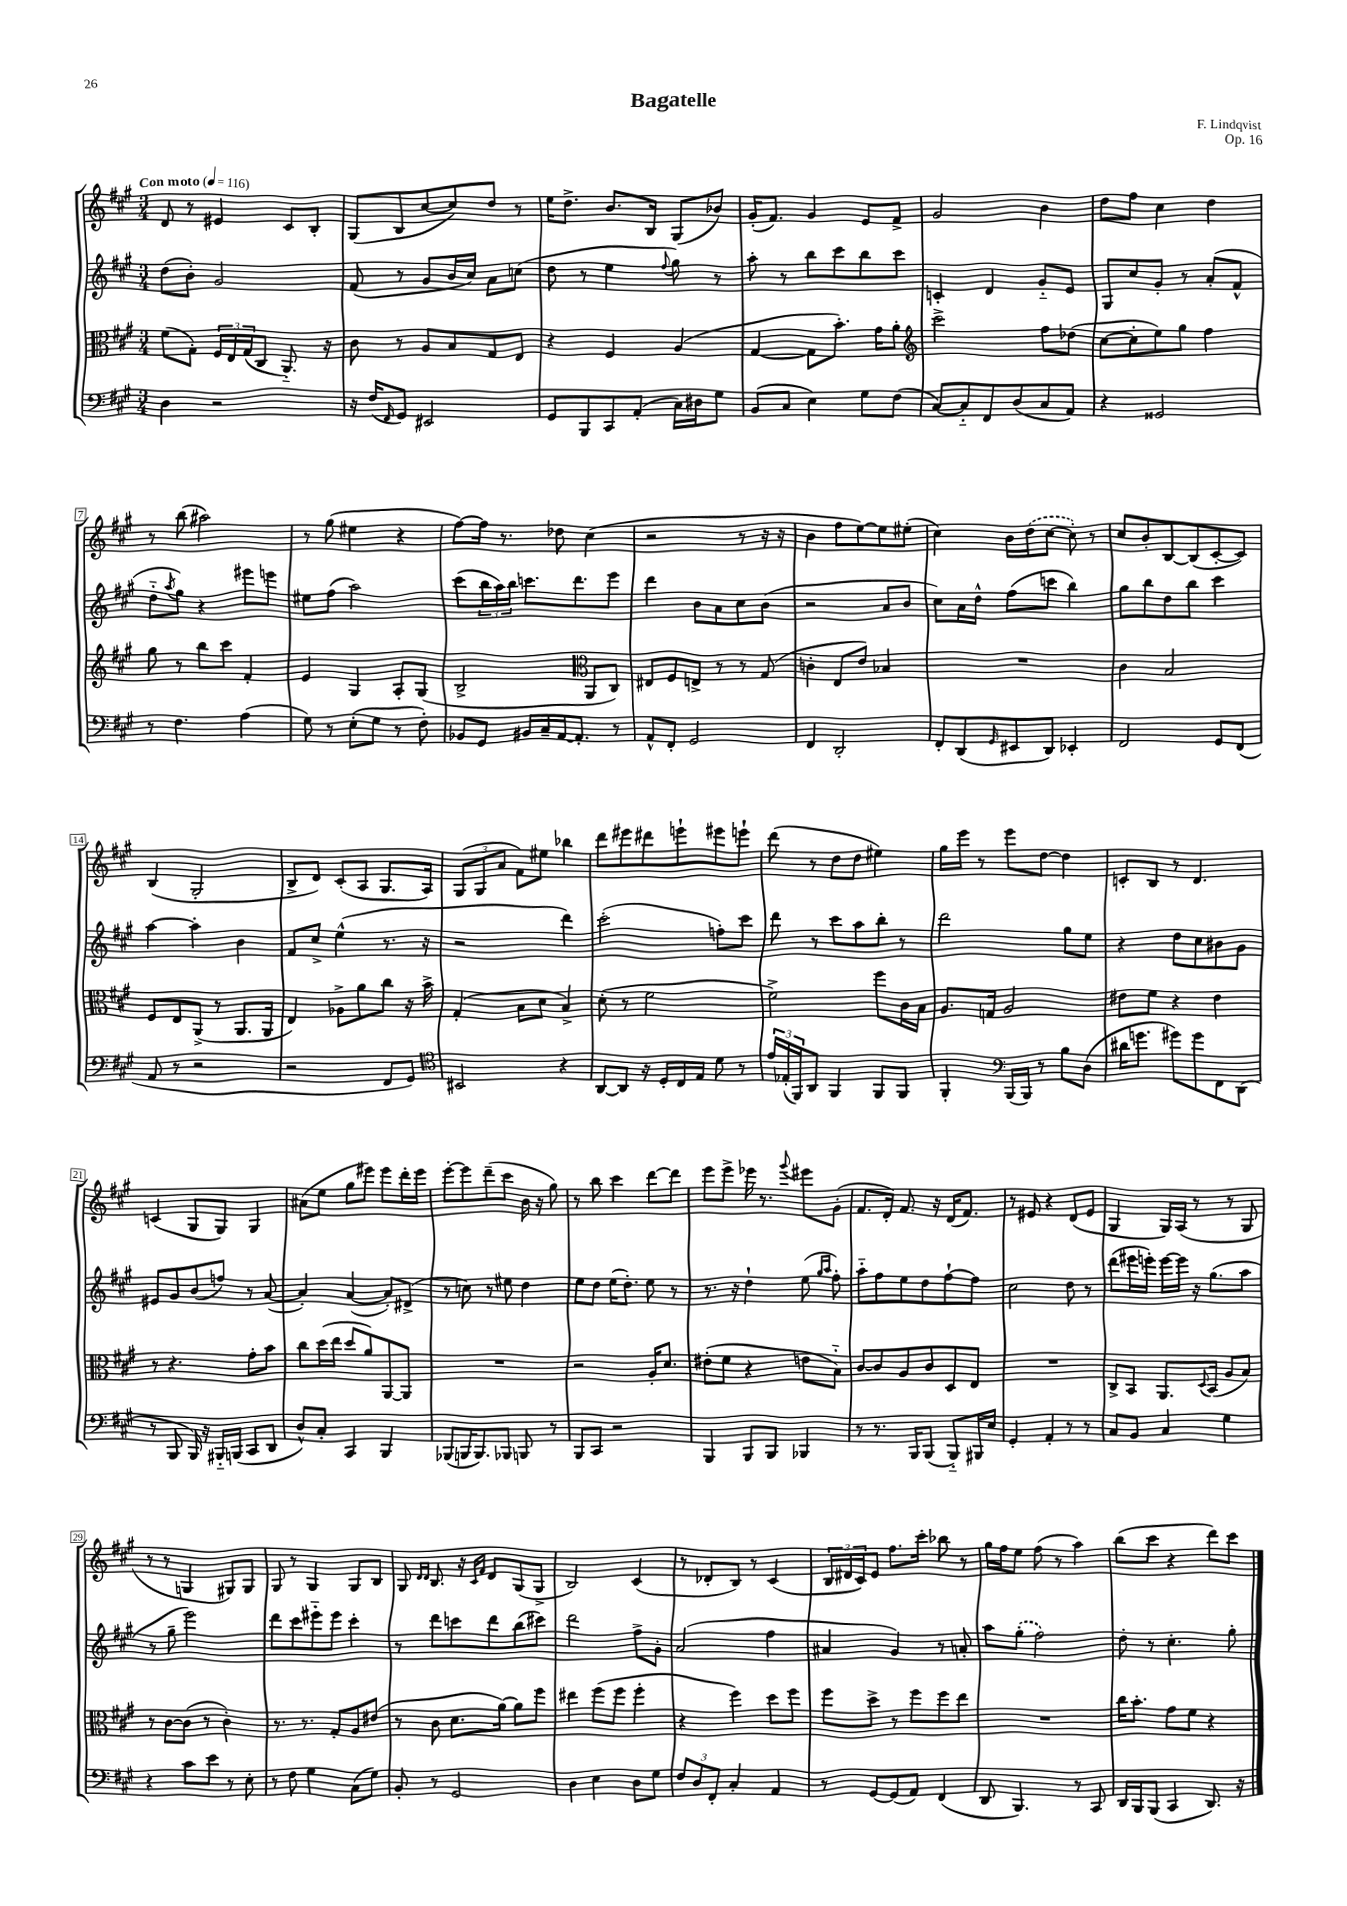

**kern	**kern	**kern	**kern
*staff4	*staff3	*staff2	*staff1
*clefF4	*clefC3	*clefG2	*clefG2
*k[f#c#g#]	*k[f#c#g#]	*k[f#c#g#]	*k[f#c#g#]
*M3/4	*M3/4	*M3/4	*M3/4
*MM116	*MM116	*MM116	*MM116
4D\	(8f#\L	(8dd\L	8d/
.	8G#'\J)	8b'\J)	8r
2r	24F#/LL	2g#/	4e#/
.	24E/	.	.
.	(24G#/J	.	.
.	8C#/J	.	.
.	8.AA'~/)	.	8c#/L
.	.	.	8B'/J
.	16r	.	.
=	=	=	=
16r	8c#\	(8f#/	(8G#/L
(16F#/LK	.	.	.
16qqFF#/	.	.	.
8GG#/J)	8r	8r	8B/
2EE#/	8A/L	8g#/L	[8cc#/
.	8B/	16b/L	8cc#/])
.	.	16cc#/JJ)	.
.	8G#/	8a\L	8dd/J
.	8E/J	(8cc\J	8r
=	=	=	=
8GG#/L	4r	8dd\	16ee\LK
.	.	.	8.dd^\J
8BBB/	.	8r	.
8CC#/	4F#/	4ee\	8.b/L
(8AA'/J	.	.	.
.	.	.	16B/Jk
.	.	8qqff#/	.
16C#\LL)	(4A/	8gg#\)	(8G#/L
16D#\J	.	.	.
8G#\J	.	8r	8b-/J)
=	=	=	=
(8BB/L	[4G#/	8aa'\	(16g#'/LK
.	.	.	8.f#/J)
8C#/J	.	8r	.
4E\)	8G#\]L	8bb\L	4g#/
.	8.b'\J)	8ccc#\	.
8G#\L	.	8bb\	8e/L
.	16g#\LK	.	.
(8F#\J	8a'\J	8ccc#\J	8f#^/J
=	=	=	=
*	*clefG2	*	*
[8C#/L)	2ccc#^\	4c'/	2g#/
8C#'~/]	.	.	.
8FF#/	.	4d/	.
(8D/	.	.	.
8C#/	8ff#\L	8g#'~/L	4b\
8AA/J)	(8dd-\J	8e/J	.
=	=	=	=
4r	[8cc#\L	8G#/L	8dd\L
.	8cc#'\]	8cc#/	8ff#\J
2GG##/	8ee\)	8g#'/J	4cc#\
.	8gg#\J	8r	.
.	4ff#\	(8a'/L	4dd\
.	.	8f#^^/J	.
=	=	=	=
8r	8gg#\	8dd'~\L	8r
.	.	8qaa/	.
4.F#\	8r	8gg#\J)	(8bb\
.	8bb\L	4r	2aa#\)
.	8ccc#\J	.	.
(4A\	4f#'/	8eee#\L	.
.	.	8eee\J	.
=	=	=	=
8G#\)	4e/	8ee#\L	8r
8r	.	(8ff#\J	(8gg#\
(8E'\L	4G#/	2aa\)	4ee#\
8G#\J	.	.	.
8r	8A'/L	.	4r
8F#'\)	(8G#/J	.	.
=	=	=	=
8BB-/L	2B^/	(8ccc#\L	[8ff#\L)
8GG#/J	.	24bb\L	16ff#\]Jk
.	.	24aa\)	.
.	.	.	8.r
.	.	24bb\JJ	.
16BB#/LL	.	8.ccc\L	.
16C#~/	.	.	.
[16AA/J	.	.	8dd-\
8.AA'/]J	.	8.ddd\	.
*	*clefC3	*	*
.	8AA/L	.	(4cc#\
8r	8C#/J)	8eee\J	.
=	=	=	=
8AA^^/L	8E#/L	4ddd\	2r
8FF#'/J	8F#/	.	.
2GG#/	8E^/J	8b\L	.
.	8r	8a\	.
.	8r	8cc#\	8r
.	(8G#/	(8b\J	16r
.	.	.	16r
=	=	=	=
4FF#/	4c'\	2r	4b\
2DD'/	8E/L	.	8ff#\L
.	8e/J)	.	[8ee\)
.	4B-/	8a/L	8ee\]
.	.	8b/J	(8ee#'\J
=	=	=	=
8FF#'/L	2.r	8cc#\L)	4cc#\)
(8DD/	.	16a\L	.
.	.	16dd^^\JJ	.
16qqGG#/	.	.	.
8EE#/	.	(8ff#\L	16b\LL
.	.	.	(16dd\J
8DD/J)	.	8ccc\J	[8cc#\J
4EE-'/	.	4bb\)	8cc#'\])
.	.	.	8r
=	=	=	=
2FF#/	4c#\	8gg#\L	8cc#/L
.	.	8bb\	8b'/
.	2B/	8dd\	[8B/
.	.	8bb\J	(8B/]
8GG#/L	.	4ccc#\	[8c#'/
(8FF#/J	.	.	8c#/]J)
=	=	=	=
8AA/	8F#/L	[4aa\	(4B/
8r	8E/	.	.
2r	(8AA^/J	4aa'\]	2G#'/
.	8r	.	.
.	8.AA/L	4b\	.
.	16AA/Jk	.	.
=	=	=	=
2r	4E/)	8f#/L	8B^/L
.	.	8cc#^/J	8d/J)
.	8A-^\L	(4ee^^\	(8c#'/L
.	8a\	.	8A/J
8FF#/L	8cc#\J	8.r	8.G#/L
8GG#/J)	16r	.	.
.	16b^\	16r	16A/Jk)
=	=	=	=
*clefC4	*	*	*
2BB#/	(4G#'/	2r	(12G#/L
.	.	.	12G#/
.	.	.	12a/J
.	8B\L	.	8f#\L)
.	8d\J	.	8ee#\J
4r	4B^/)	4ddd\)	4bb-\
=	=	=	=
[8AA/L	(8d'\	(2ccc#'\	8ddd\L
8AA/]J	8r	.	8eee#\
16r	2f#\	.	8ddd#\
16D'/LL	.	.	.
16C#/	.	.	8eee`\
16E/JJ	.	.	.
8d\	.	8ff'\L)	8eee#\
8r	.	8ccc#\J	8eee`\J
=	=	=	=
24e/LL	2f#^\)	8ddd\	(8ddd\
(24E-'/	.	.	.
24FF#/J)	.	.	.
8AA/J	.	8r	8r
4FF#/	.	8ccc#\L	8dd\L
.	.	8aa\	8dd\J
8FF#/L	8ff#\L	8bb'\J	4ee#\)
8FF#/J	16c#\L	8r	.
.	16B\JJ	.	.
=	=	=	=
4FF#'/	8.A/L	2ddd\	16gg#\LL
.	.	.	16eee\JJ
.	.	.	8r
.	16G/Jk	.	.
*clefF4	*	*	*
(16BBB/LL	2A/	.	8eee\L
16BBB/JJ)	.	.	.
8r	.	.	[8dd\J
8B\L	.	8gg#\L	4dd\]
(8D\J	.	8ee\J	.
=	=	=	=
16d#\LK	8e#\L	4r	8c'/L
8.g\J	.	.	.
.	8f#\J	.	8B/J
8g#\L)	4r	8dd\L	8r
8g#\	.	8cc#\	4.d/
8FF#\	4e#\	8b#\	.
(8DD\J	.	8g#\J	.
=	=	=	=
8r	8r	8e#/L	(4c/
8BBB/	4.r	8g#/	.
16BBB/)	.	(8b/	8G#/L
16r	.	.	.
16BBB#'~/LL	.	8ff/J)	8G#/J)
(16BBB/JJ	.	.	.
8CC#/L	8g#'\L	8r	4G#/
8DD/J	8b\J	([8a/	.
=	=	=	=
8D^^/L)	8cc#\L	4a'/])	(8a#\L
8C#'/J	(16dd\L	.	8ee\J
.	16ee\JJ	.	.
4CC#/	8dd/L	([4a/	8gg#\L
.	8a/)	.	8eee#\J)
4BBB/	[8AA/	8a'/]L)	8eee#\L
.	8AA/]J	(8d#^/J	16ddd'\L
.	.	.	16eee#\JJ
=	=	=	=
(8BBB-/L	2.r	8r	[8eee'\L
16BBB/K	.	8cc\)	8eee\]
8.BBB/)	.	.	.
.	.	8r	(8ddd~\
8BBB-/J	.	8ee#\	8ccc#\J
8BBB/	.	4dd\	16b\
.	.	.	16r
8r	.	.	8gg#\)
=	=	=	=
8BBB/L	2r	8ee\L	8r
8CC#/J	.	8dd\J	8bb\
2r	.	(16ee\LK	4ccc#\
.	.	8.dd'\J)	.
.	16A'/LK	8ee\	[8ddd\L
.	8.d/J	.	.
.	.	8r	8ddd\]J
=	=	=	=
4BBB/	(8e#'\L	8.r	8eee\L
.	8f#\J	.	8eee^\J
.	.	16r	.
8BBB/L	4r	4dd`\	16eee-\
.	.	.	8.r
8BBB/J	.	.	.
.	.	.	8qqggg#/
4BBB-/	8e\L	(8ee\	8eee#\L
.	.	16qqgg#/LL	.
.	.	16qqaa/JJ	.
.	8B'~\J)	8ff#'\)	(8g#'\J
=	=	=	=
8r	[8c#/L	8aa'~\L	8.f#/L
8.r	8c#/]	8ff#\	.
.	.	.	16d'/Jk)
.	8A/	8ee\	8.f#/
16BBB/LK	.	.	.
(8BBB/J	8c#/	8dd\	.
.	.	.	16r
8BBB'~/L)	8D/	[8ff#`\	(16d/LK
.	.	.	8.f#/J)
16BBB#/L	8E/J	8ff#\]J	.
16E/JJ	.	.	.
=	=	=	=
4GG#'/	2.r	2cc#\	8r
.	.	.	8e#/
4AA'/	.	.	4r
8r	.	8dd\	(8d/L
8r	.	8r	8e#/J
=	=	=	=
8C#/L	8C#^/L	(8ddd\L	4G#/
8BB/J	8BB/J	16eee#\L	.
.	.	16eee'\JJ)	.
4C#/	8.AA/L	[16eee\LL	16G#/LL)
.	.	16eee\]JJ	(16A/JJ
.	.	16r	8r
.	8qqD/	.	.
.	(16BB/Jk	(8.gg#\L	.
4G#\	8A/L	.	8r
.	8B/J)	8aa\J	8G#/
=	=	=	=
4r	8r	8r	8r
.	[8c#\L	8gg#~\	8r
8c#\L	(8c#\]J	2eee\)	4G/
8e\J	8r	.	.
8r	4c#'\)	.	8G#/L)
8E'\	.	.	8G#/J
=	=	=	=
8r	8.r	8ddd\L	8G#/
8F#\	.	8ccc#\	8r
.	8.r	.	.
4G#\	.	8eee#'~\	4G#/
.	8G#'/L	8eee#\J	.
(8C#\L	8A/	4ccc#'\	8G#/L
8G#\J)	(8e#/J	.	8B/J
=	=	=	=
8BB'/	8r	8r	8G#/
.	.	.	16qqd/LL
.	.	.	16qqd/JJ
8r	8c#\	8ddd\L	8.B/
2GG#/	8.d\L	8ccc\	.
.	.	.	16r
.	.	.	16qqc#/LL
.	.	.	16qqf#/JJ
.	.	8ddd\	8d/L
.	[16a\Jk)	.	.
.	8a\]L	(8bb\	(8G#/
.	8ff#\J	8ccc#\J)	8G#^/J
=	=	=	=
4D\	4ee#\	2ddd\	2B/)
4E\	(8ff#\L	.	.
.	8ff#\J	.	.
8D\L	4ff#'\	8ff#^\L	(4c#/
8G#\J	.	8g#'\J	.
=	=	=	=
12F#/L	4r	(2a/	8r
12D/	.	.	.
.	.	.	8d-'/L
12FF#'/J	.	.	.
4C#'/	4ff#\)	.	8B/J)
.	.	.	8r
4AA/	8dd\L	4ff#\	(4c#/
.	8ff#\J	.	.
=	=	=	=
8r	8ff#\L	4a#/	24B/LL
.	.	.	24d#/
.	.	.	24c#/J)
[8GG#/L	8dd^\J	.	8e/J
(8GG#/]	8r	4g#/)	8.ff#\L
8AA/J)	8ff#\L	.	.
.	.	.	16ccc#'\Jk
(4FF#/	8ff#\	8r	8bb-\
.	8ee\J	8a'/	8r
=	=	=	=
8DD/	2.r	8aa\L	16gg#\LL
.	.	.	16ff#\J
4.BBB/)	.	(8gg#'\J	8ee\J
.	.	2ff#\)	(8ff#\
.	.	.	8r
8r	.	.	4aa\)
8CC#/	.	.	.
=	=	=	=
16DD/LL	16cc#\LK	8dd'\	(8bb\L
16BBB/J	8.b'\J	.	.
(8BBB/J	.	8r	8ccc#\J
4CC#/	8g#\L	4.cc#'\	4r
.	8f#\J	.	.
8.DD/)	4r	.	8ddd\L)
.	.	8gg#'\	8ccc#\J
16r	.	.	.
==	==	==	==
*-	*-	*-	*-
